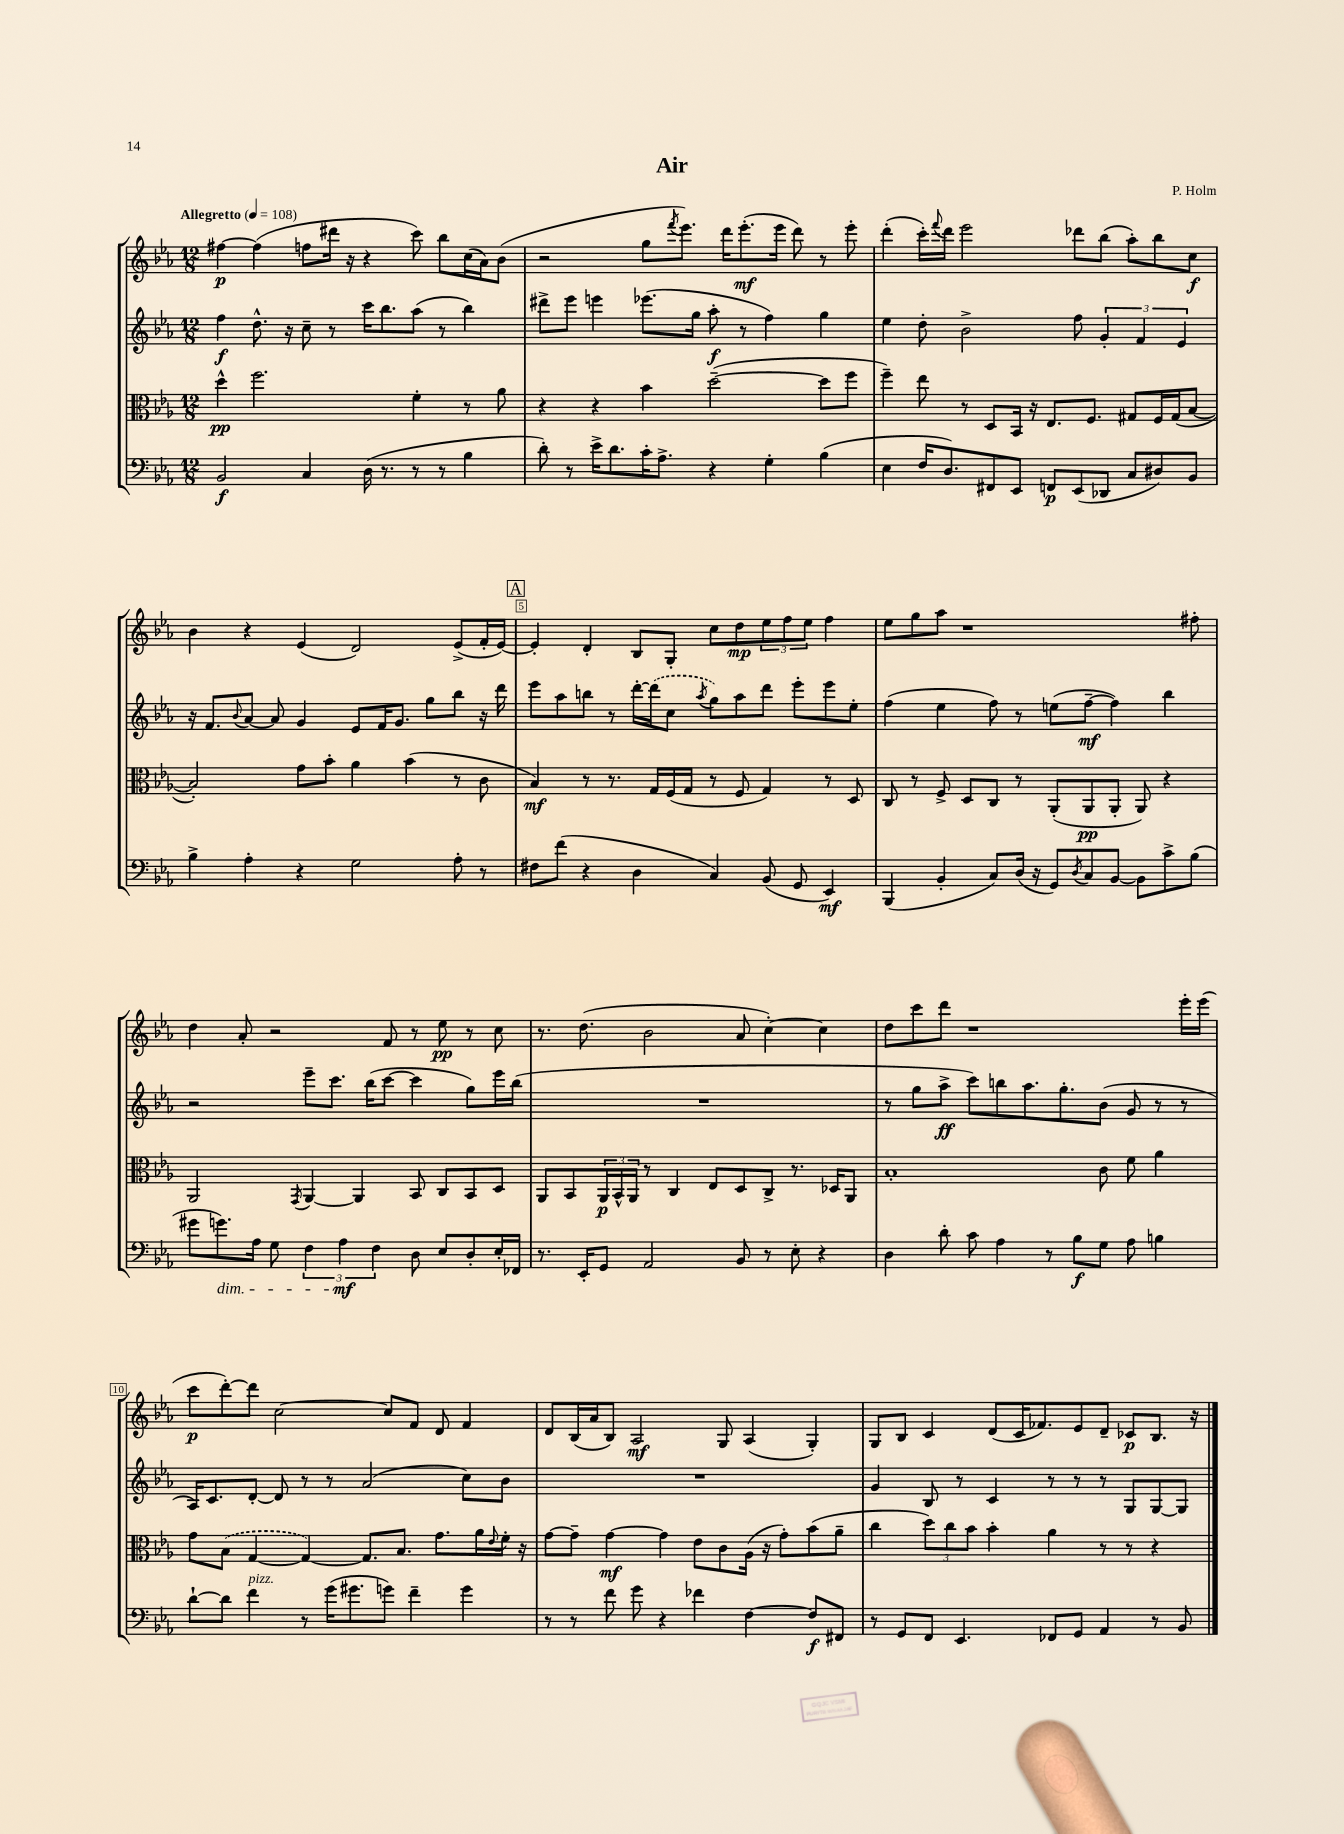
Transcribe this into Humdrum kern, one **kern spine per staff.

**kern	**dynam	**kern	**dynam	**kern	**dynam	**kern	**dynam
*part4	*part4	*part3	*part3	*part2	*part2	*part1	*part1
*staff4	*staff4	*staff3	*staff3	*staff2	*staff2	*staff1	*staff1
*clefF4	*	*clefC3	*	*clefG2	*	*clefG2	*
*k[b-e-a-]	*	*k[b-e-a-]	*	*k[b-e-a-]	*	*k[b-e-a-]	*
*M12/8	*	*M12/8	*	*M12/8	*	*M12/8	*
*MM108	*	*MM108	*	*MM108	*	*MM108	*
=1	=1	=1	=1	=1	=1	=1	=1
!	!	!	!	!	!	!LO:TX:a:B:t=Allegretto	!
2BB-/	f	4dd^^\	pp	4ff\	f	[4ff#X\	p
.	.	2.ff\	.	8.dd^^\	.	(4ff#\]	.
.	.	.	.	16r	.	.	.
4C/	.	.	.	8cc~\	.	8ffn\L	.
.	.	.	.	8r	.	16ddd#X\Jk	.
.	.	.	.	.	.	16r	.
(16D\	.	.	.	16ccc\KL	.	4r	.
8.r	.	.	.	8.bb-\	.	.	.
8r	.	4f'\	.	(8aa-\J	.	8ccc\)	.
8r	.	.	.	8r	.	8bb-\L	.
4B-\	.	8r	.	4bb-\)	.	(16cc\L	.
.	.	.	.	.	.	16a-\J)	.
.	.	8a-\	.	.	.	(8b-\J	.
=2	=2	=2	=2	=2	=2	=2	=2
8d'\)	.	4r	.	8ddd#X^\L	.	2r	.
8r	.	.	.	8eee-\J	.	.	.
16e-^\KL	.	4r	.	4eeen\	.	.	.
8.d\	.	.	.	.	.	.	.
16c'\K	.	4b-\	.	(8.eee-X\L	.	8gg\L	.
8.A-^\J	.	.	.	.	.	.	.
.	.	.	.	.	.	8qfff/	.
.	.	.	.	.	.	8.eee-\J)	.
.	.	.	.	16gg\Jk	.	.	.
4r	.	([2dd~\	.	8aa-'\	f	.	.
.	.	.	.	.	.	16ddd\KL	.
.	.	.	.	8r	.	(8.eee-'\	mf
4G'\	.	.	.	4ff\)	.	.	.
.	.	.	.	.	.	16eee-\Jk	.
.	.	.	.	.	.	8ddd\)	.
(4B-\	.	8dd\L]	.	4gg\	.	8r	.
.	.	8ff\J	.	.	.	8eee-'\	.
=3	=3	=3	=3	=3	=3	=3	=3
4E-\	.	4ff~\)	.	4ee-\	.	(4ddd'\	.
16F/KL	.	8ee-\	.	8dd'\	.	16ccc'\LL)	.
.	.	.	.	.	.	8qqfff/	.
8.D/)	.	.	.	.	.	16ddd\JJ	.
.	.	8r	.	2b-^\	.	2eee-\	.
8FF#X/	.	8D/L	.	.	.	.	.
8EE-/J	.	16BB-/Jk	.	.	.	.	.
.	.	16r	.	.	.	.	.
8FFn/L	p	8.E-/L	.	.	.	.	.
(8EE-/	.	.	.	8ff\	.	8ddd-X\L	.
.	.	8.F/J	.	.	.	.	.
8DD-X/J	.	.	.	6g'/	.	(8bb-\J	.
8C/L	.	8G#X/L	.	.	.	8aa-'\L)	.
.	.	.	.	6f/	.	.	.
8D#X/)	.	16F/L	.	.	.	8bb-\	.
.	.	(16G#/J	.	.	.	.	.
.	.	.	.	6e-/	.	.	.
8BB-/J	.	[8B-/J	.	.	.	8cc\J	f
!!LO:LB:g=z
=4	=4	=4	=4	=4	=4	=4	=4
4B-^\	.	2B-'/])	.	16r	.	4b-\	.
.	.	.	.	8.f/L	.	.	.
.	.	.	.	8qqb-/	.	.	.
4A-'\	.	.	.	[8a-/J	.	4r	.
.	.	.	.	8a-/]	.	.	.
4r	.	8g\L	.	4g/	.	(4e-/	.
.	.	8b-'\J	.	.	.	.	.
2G\	.	4a-\	.	8e-/L	.	2d/)	.
.	.	.	.	16f/K	.	.	.
.	.	.	.	8.g/J	.	.	.
.	.	(4b-\	.	.	.	.	.
.	.	.	.	8gg\L	.	.	.
8A-'\	.	8r	.	8bb-\J	.	(8e-^/L	.
8r	.	8c\	.	16r	.	16f'/L	.
.	.	.	.	16ddd\	.	[16e-/JJ)	.
!!LO:REH:place=s1:t=A
=5	=5	=5	=5	=5	=5	=5	=5
8F#X\L	.	4B-/)	mf	8eee-\L	.	4e-'/]	.
(8f\J	.	.	.	8aa-\	.	.	.
4r	.	8r	.	8bbn\J	.	4d'/	.
.	.	8.r	.	8r	.	.	.
4D\	.	.	.	[16ddd'\LL	.	8B-/L	.
.	.	16G/LL	.	(16ddd\J]	.	.	.
.	.	(16F/	.	8cc\J	.	8G'/J	.
.	.	16G/JJ	.	.	.	.	.
.	.	.	.	8qaa-/	.	.	.
4C/)	.	8r	.	8gg\L)	.	8cc\L	.
.	.	8F/	.	8aa-\	.	8dd\	mp
(8BB-/	.	4G/)	.	8ddd\J	.	12ee-\	.
.	.	.	.	.	.	12ff\	.
8GG/	.	.	.	8eee-'\L	.	.	.
.	.	.	.	.	.	12ee-\J	.
4EE-/)	mf	8r	.	8eee-\	.	4ff\	.
.	.	8D/	.	8ee-'\J	.	.	.
=6	=6	=6	=6	=6	=6	=6	=6
(4BBB-/	.	8C/	.	(4ff\	.	8ee-\L	.
.	.	8r	.	.	.	8gg\	.
4BB-'/	.	8F^/	.	4ee-\	.	8aa-\J	.
.	.	8D/L	.	.	.	1r	.
8C/L)	.	8C/J	.	8ff\)	.	.	.
(16D/Jk	.	8r	.	8r	.	.	.
16r	.	.	.	.	.	.	.
8GG/L)	.	(8AA-'/L	.	(8een\L	.	.	.
8qD/	.	.	.	.	.	.	.
8C/	.	8AA-/	pp	[8ff~\J	mf	.	.
[8BB-/J	.	8AA-'/J	.	4ff\])	.	.	.
8BB-\L]	.	8AA-/)	.	.	.	.	.
8c^\	.	4r	.	4bb-\	.	.	.
(8B-\J	.	.	.	.	.	8ff#X'\	.
!!LO:LB:g=z
=7	=7	=7	=7	=7	=7	=7	=7
8g#X\L	.	2AA-/	.	2r	.	4dd\	.
!LO:TX:b:i:t=dim.	!	!	!	!	!	!	!
8.gn\)	.	.	.	.	.	.	.
.	.	.	.	.	.	8a-'/	.
16A-\Jk	.	.	.	.	.	.	.
8G\	.	.	.	.	.	2r	.
.	.	8qGG/	.	.	.	.	.
6F\	.	[4AA-/	.	8eee-~\L	.	.	.
.	.	.	.	8.ccc\J	.	.	.
6A-\	mf	.	.	.	.	.	.
.	.	4AA-/]	.	.	.	.	.
.	.	.	.	(16bb-\KL	.	.	.
6F\	.	.	.	.	.	.	.
.	.	.	.	[8ccc\J	.	8f/	.
8D\	.	8BB-/	.	4ccc\]	.	8r	.
8E-/L	.	8C/L	.	.	.	8ee-\	pp
8D'/	.	8BB-/	.	8gg\L)	.	8r	.
16E-'/L	.	8D/J	.	16eee-\L	.	8cc\	.
16FF-X/JJ	.	.	.	(16bb-\JJ	.	.	.
=8	=8	=8	=8	=8	=8	=8	=8
8.r	.	8AA-/L	.	1.r	.	8.r	.
.	.	8BB-/	.	.	.	.	.
16EE-'/KL	.	.	.	.	.	(8.dd\	.
8GG/J	.	24AA-/L	p	.	.	.	.
.	.	24BB-^^/	.	.	.	.	.
.	.	24AA-/JJ	.	.	.	.	.
2AA-/	.	8r	.	.	.	2b-\	.
.	.	4C/	.	.	.	.	.
.	.	8E-/L	.	.	.	.	.
8BB-/	.	8D/	.	.	.	8a-/	.
8r	.	8C^/J	.	.	.	[4cc'\)	.
8E-'\	.	8.r	.	.	.	.	.
4r	.	.	.	.	.	4cc\]	.
.	.	16D-X/KL	.	.	.	.	.
.	.	8AA-/J	.	.	.	.	.
=9	=9	=9	=9	=9	=9	=9	=9
4D\	.	1B-'	.	8r	.	8dd\L	.
.	.	.	.	8gg\L	.	8ccc\	.
8d'\	.	.	.	8aa-^\J	ff	8ddd\J	.
8c\	.	.	.	8ccc\L)	.	1r	.
4A-\	.	.	.	8bbn\	.	.	.
.	.	.	.	8.aa-\	.	.	.
8r	.	.	.	.	.	.	.
.	.	.	.	8.gg'\	.	.	.
8B-\L	f	.	.	.	.	.	.
8G\J	.	8c\	.	(8b-\J	.	.	.
8A-\	.	8f\	.	8g/	.	.	.
4Bn\	.	4a-\	.	8r	.	.	.
.	.	.	.	8r	.	16eee-'\LL	.
.	.	.	.	.	.	(16eee-\JJ	.
!!LO:LB:g=z
=10	=10	=10	=10	=10	=10	=10	=10
[8d`\L	.	8g\L	.	16A-/KL)	.	8ccc\L	p
.	.	.	.	8.c/	.	.	.
8d\J]	.	(8B-\J	.	.	.	[8ddd'\)	.
!LO:TX:a:i:t=pizz.	!	!	!	!	!	!	!
4f\	.	[4G/	.	[8d'/J	.	8ddd\J]	.
.	.	.	.	8d/]	.	[2cc\	.
8r	.	4G/_)	.	8r	.	.	.
(16g\KL	.	.	.	8r	.	.	.
8.g#X\	.	.	.	.	.	.	.
.	.	8.G/L]	.	(2a-/	.	.	.
8gn\J)	.	.	.	.	.	8cc/L]	.
.	.	8.B-/J	.	.	.	.	.
4f~\	.	.	.	.	.	8f/J	.
.	.	8.g\L	.	.	.	8d/	.
4g\	.	.	.	8cc\L)	.	4f/	.
.	.	16a-\L	.	.	.	.	.
.	.	8qqe-/	.	.	.	.	.
.	.	16f'\JJ	.	8b-\J	.	.	.
.	.	16r	.	.	.	.	.
=11	=11	=11	=11	=11	=11	=11	=11
8r	.	[8g\L	.	1.r	.	8d/L	.
8r	.	8g~\J]	.	.	.	(16B-/L	.
.	.	.	.	.	.	16a-/J	.
8f\	.	[4g\	mf	.	.	8B-/J)	.
8g\	.	.	.	.	.	2A-/	mf
4r	.	4g\]	.	.	.	.	.
4f-X\	.	8e-\L	.	.	.	.	.
.	.	8c\	.	.	.	8G/	.
[4F\	.	(16A-\Jk	.	.	.	(4A-/	.
.	.	16r	.	.	.	.	.
.	.	8g'\L)	.	.	.	.	.
8F/L]	f	(8b-\	.	.	.	4G'/)	.
8FF#X/J	.	8a-~\J	.	.	.	.	.
=12	=12	=12	=12	=12	=12	=12	=12
8r	.	4cc\	.	4g/	.	8G/L	.
8GG/L	.	.	.	.	.	8B-/J	.
8FF/J	.	12dd\L)	.	8B-/	.	4c/	.
.	.	12cc\	.	.	.	.	.
4.EE-/	.	.	.	8r	.	.	.
.	.	12b-\J	.	.	.	.	.
.	.	4b-'\	.	4c/	.	(8d/L	.
.	.	.	.	.	.	16c/K	.
.	.	.	.	.	.	8.f-X/)	.
8FF-X/L	.	4a-\	.	8r	.	.	.
8GG/J	.	.	.	8r	.	8e-/	.
4AA-/	.	8r	.	8r	.	8d~/J	.
.	.	8r	.	8G/L	.	8c-X/L	p
8r	.	4r	.	[8G/	.	8.B-/J	.
8BB-/	.	.	.	8G/J]	.	.	.
.	.	.	.	.	.	16r	.
==	==	==	==	==	==	==	==
*-	*-	*-	*-	*-	*-	*-	*-
